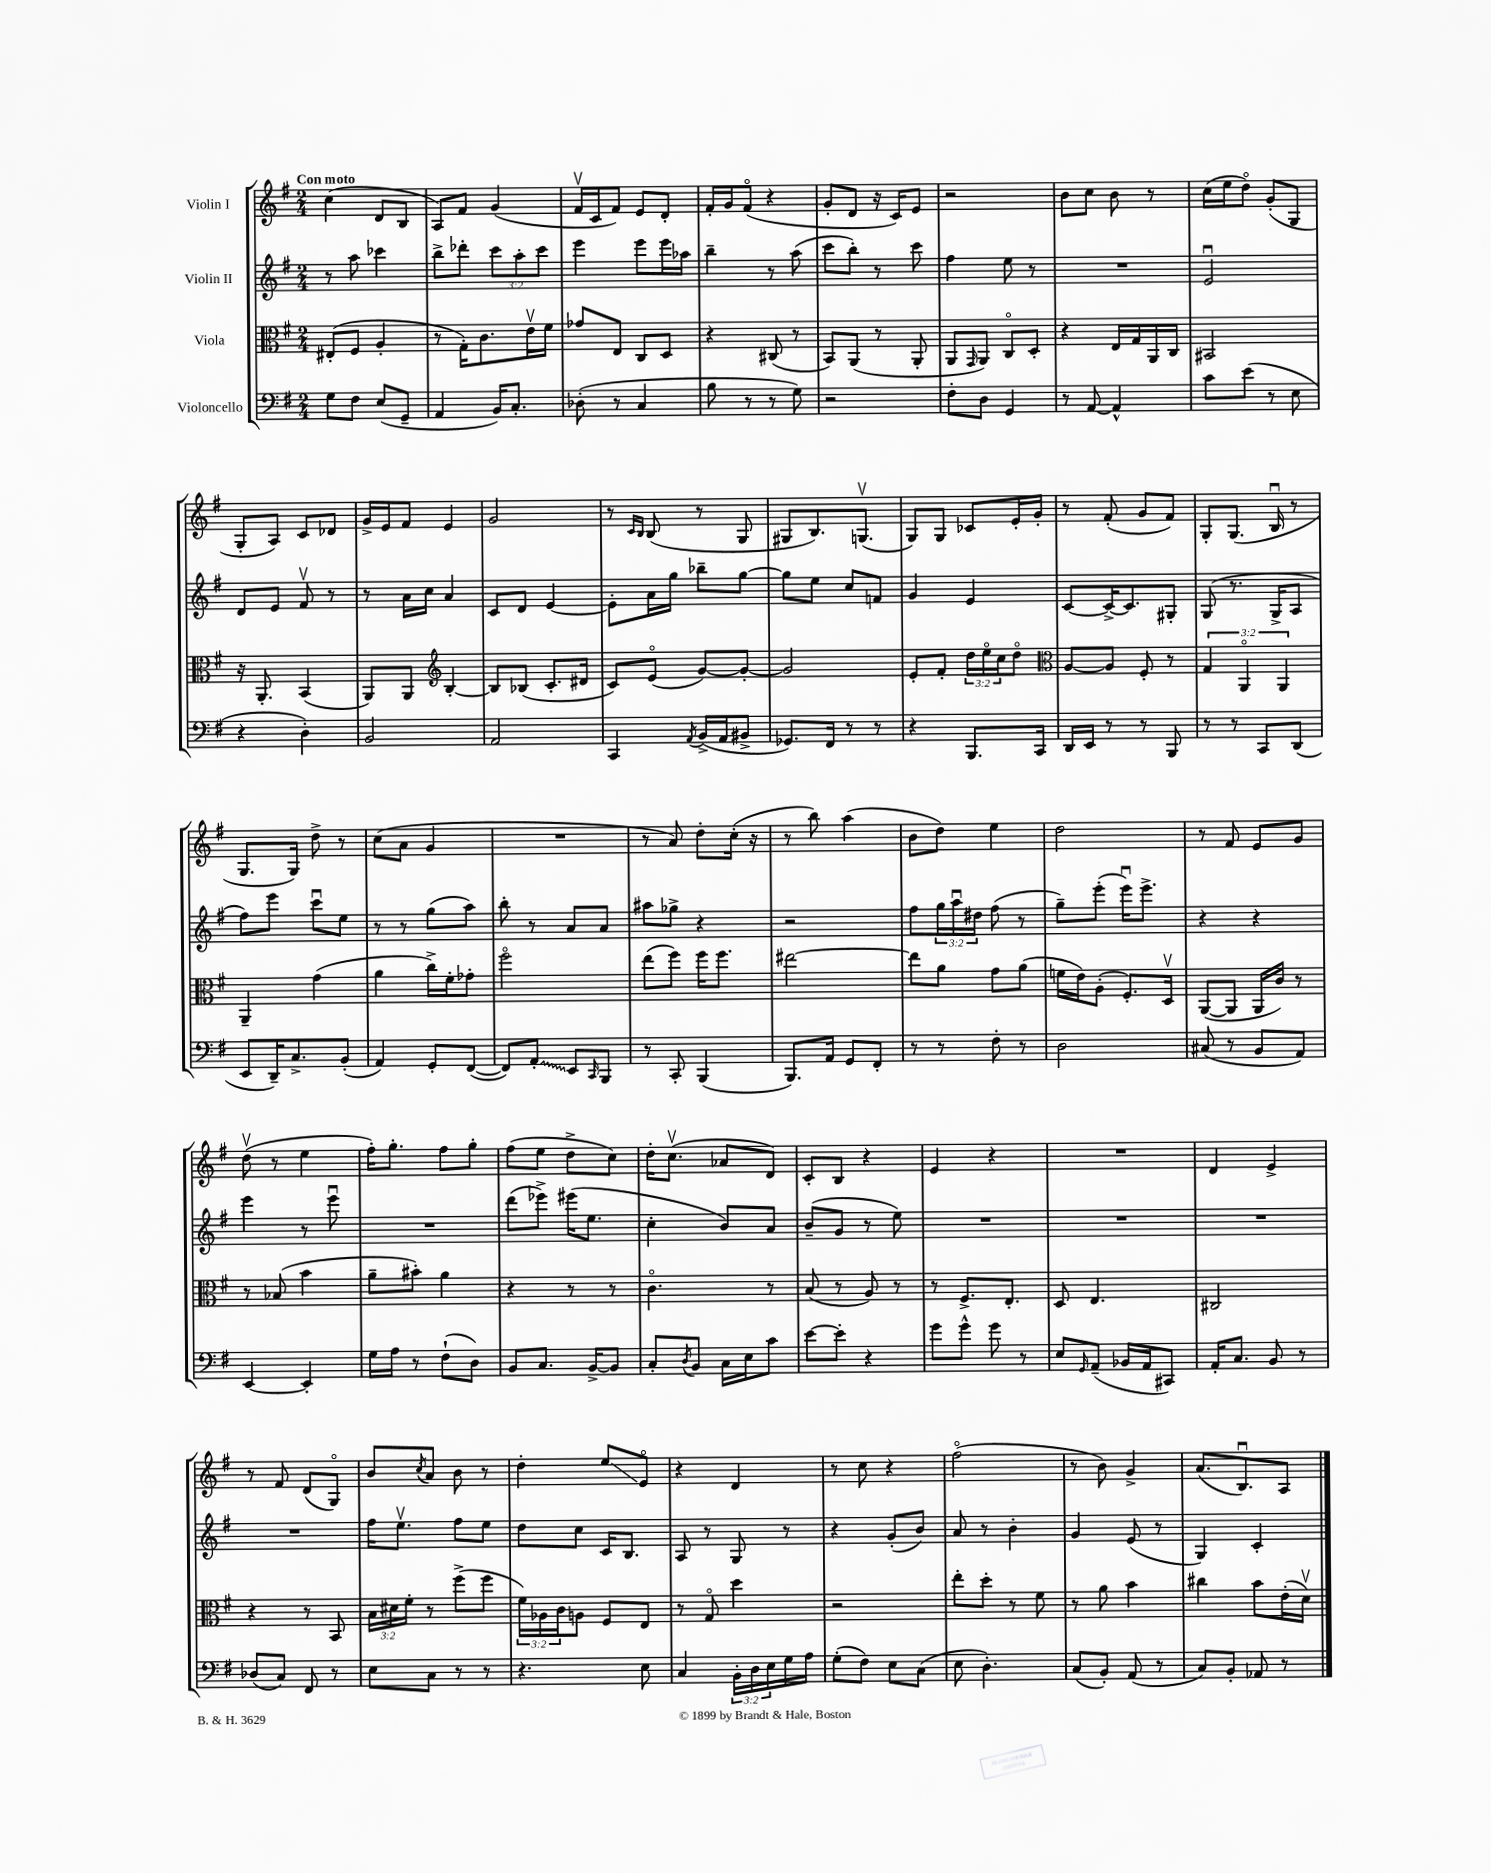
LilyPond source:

<<
\new StaffGroup <<
\new Staff = "s0" \with { instrumentName = "Violin I" } {
    \clef treble \key g \major \numericTimeSignature \time 2/4 \tempo "Con moto"
    c''4( d'8 b8 |
    a8) fis'8 g'4( |
    fis'16\upbow c'16 fis'8) e'8 d'8-. |
    fis'16-. g'16 fis'8\flageolet( r4 |
    g'8-. d'8 r16 c'16) e'8 |
    r2 |
    b'8 c''8 b'8 r8 |
    c''16( e''16 d''8\flageolet) g'8-.( g8 |
    g8-. a8) c'8 des'8 |
    g'16-> e'16 fis'8 e'4 |
    g'2 |
    r8 \grace { c'16 b16 } b8( r8 g8 |
    gis8 b8.) g8.\upbow( |
    g8) g8 ces'8 e'16-. g'16-. |
    r8 fis'8-.( g'8 fis'8) |
    g8-. g8.( b16\downbow r8 |
    g8. g16) d''8-> r8 |
    c''8( a'8 g'4 |
    R2 |
    r8 a'8) d''8-. c''16-.( r16 |
    r8 b''8) a''4( |
    b'8 d''8) e''4 |
    d''2 |
    r8 fis'8 e'8 g'8 |
    d''8\upbow( r8 e''4 |
    fis''16-.) g''8.-. fis''8 g''8-. |
    fis''8( e''8 d''8-> c''8) |
    d''16-. c''8.\upbow( aes'8 d'8) |
    c'8-. b8 r4 |
    e'4 r4 |
    R2 |
    d'4 e'4-> |
    r8 fis'8 d'8( g8\flageolet) |
    b'8 \acciaccatura { c''8 } a'8 b'8 r8 |
    d''4-. e''8\glissando e'8\flageolet |
    r4 d'4 |
    r8 c''8 r4 |
    fis''2\flageolet( |
    r8 b'8) g'4-> |
    a'8.( b8.\downbow) a8 \bar "|." |
}
\new Staff = "s1" \with { instrumentName = "Violin II" } {
    \clef treble \key g \major \numericTimeSignature \time 2/4 \override Staff.TupletNumber.text = #tuplet-number::calc-fraction-text
    r8 a''8 ces'''4 |
    b''8-> des'''8-. \tuplet 3/2 { c'''8 a''8-. c'''8 } |
    e'''4 e'''8 e'''16 aes''16 |
    b''4-- r8 a''8( |
    c'''8 b''8-.) r8 c'''8 |
    fis''4 e''8 r8 |
    R2 |
    e'2\downbow |
    d'8 e'8 fis'8\upbow r8 |
    r8 a'16 c''16 a'4 |
    c'8 d'8 e'4~ |
    e'8-. a'16 g''16 bes''8-- g''8~ |
    g''8 e''8 c''8 f'8 |
    g'4 e'4 |
    c'8~ c'16~-> c'8. gis8-. |
    g8( r8. g16-> a8 |
    fis''8) e'''8 c'''8\downbow e''8 |
    r8 r8 g''8( a''8) |
    b''8-. r8 a'8 a'8 |
    ais''8 ges''8-> r4 |
    r2 |
    fis''8 \tuplet 3/2 { g''16 a''16\downbow dis''16 } fis''8( r8 |
    g''8--) e'''8-.( e'''16\downbow) e'''8.-> |
    r4 r4 |
    e'''4 r8 e'''8\downbow |
    R2 |
    d'''8( ees'''8->) eis'''16( e''8. |
    c''4-. b'8) a'8 |
    b'8--( g'8 r8 e''8) |
    R2 |
    R2 |
    R2 |
    R2 |
    fis''16 e''8.\upbow fis''8 e''8 |
    d''8 c''8 c'16 b8. |
    a8 r8 g8 r8 |
    r4 g'8-.( b'8) |
    a'8 r8 b'4-. |
    g'4 e'8( r8 |
    g4) c'4-. \bar "|." |
}
\new Staff = "s2" \with { instrumentName = "Viola" } {
    \clef alto \key g \major \numericTimeSignature \time 2/4 \override Staff.TupletNumber.text = #tuplet-number::calc-fraction-text
    eis8-.( fis8 a4-. |
    r8 g16-.) c'8. e'16\upbow fis'16 |
    ges'8 e8 c8 d8 |
    r4 cis8( r8 |
    b,8) a,8( r8 a,8-. |
    a,8 \grace { g,16 } a,8) c8\flageolet d8-. |
    r4 e16 g16 a,16 c16 |
    bis,2 |
    r16 a,8.-. b,4( |
    a,8) a,8 \clef treble b4~-. |
    b8 bes8( c'8.-. dis'16 |
    c'8) e'8\flageolet( g'8~) g'8~-. |
    g'2 |
    e'8-. fis'8-. \tuplet 3/2 { d''16 e''16\flageolet c''16 } d''8\flageolet |
    \clef alto a8~ a8 fis8-. r8 |
    \tuplet 3/2 { g4 a,4\flageolet a,4 } |
    a,4-- g'4( |
    a'4 c''16->) fis'16-. ges'8-. |
    fis''2\flageolet |
    e''8( fis''8) fis''16 fis''8. |
    eis''2~ |
    eis''8 a'8 g'8 a'8( |
    f'16 e'16) a8-.( fis8.-.) d16\upbow |
    a,8~( a,8 a,16 c'16) r8 |
    r8 bes8( b'4 |
    a'8-- bis'8-.) a'4 |
    r4 r8 r8 |
    c'4.\flageolet r8 |
    b8( r8 a8) r8 |
    r8 fis8.-> e8.-. |
    d8 e4. |
    cis2 |
    r4 r8 b,8 |
    \tuplet 3/2 { b16 dis'16 fis'16-. } r8 fis''8->( fis''8 |
    \tuplet 3/2 { fis'16) aes16 c'16 } a8 fis8 e8 |
    r8 g8\flageolet d''4 |
    r2 |
    e''8-. d''8-. r8 fis'8 |
    r8 a'8 b'4 |
    cis''4 b'8 e'16-.( d'16\upbow) \bar "|." |
}
\new Staff = "s3" \with { instrumentName = "Violoncello" } {
    \clef bass \key g \major \numericTimeSignature \time 2/4 \override Staff.TupletNumber.text = #tuplet-number::calc-fraction-text
    g8 fis8 e8( g,8-- |
    a,4 b,16) c8.-. |
    des8-.( r8 c4 |
    b8 r8 r8 g8) |
    r2 |
    fis8-. d8 g,4 |
    r8 a,8~ a,4-^ |
    c'8 e'8( r8 e8 |
    r4 d4-.) |
    b,2 |
    a,2 |
    c,4 \acciaccatura { a,8 } b,16->( a,16 bis,8-> |
    ges,8.) fis,16 r8 r8 |
    r4 b,,8. c,16 |
    d,16 e,16 r8 r8 b,,8 |
    r8 r8 c,8 d,8( |
    e,8 d,16--) c8.-> b,8-.( |
    a,4) g,8-. fis,8~( |
    fis,8) \once \override Glissando.style = #'zigzag a,8-.\glissando e,8 \grace { c,16 } b,,8 |
    r8 c,8-. b,,4( |
    b,,8.) a,16 g,8 fis,8-. |
    r8 r8 fis8-. r8 |
    d2 |
    cis8( r8 b,8 a,8) |
    e,4~ e,4-. |
    g16 a16 r8 fis8-!( d8) |
    b,8 c8. b,16~-> b,8 |
    c8-. \acciaccatura { d8 } b,8 c16 e16 c'8 |
    e'8~ e'8-. r4 |
    g'8 g'8-^ g'8 r8 |
    e8 \grace { g,16 } a,8--( bes,16 a,16 cis,8) |
    a,16-. c8. b,8 r8 |
    des8( c8) fis,8 r8 |
    e8 c8 r8 r8 |
    r4. e8 |
    c4 \tuplet 3/2 { b,16-. d16 e16 } g16 a16 |
    g8-.( fis8) e8 c8( |
    e8 d4.-.) |
    c8( b,8-.) a,8( r8 |
    c8) b,8-. aes,8 r8 \bar "|." |
}
>>
>>
\layout { \context { \Score \remove "Bar_number_engraver" } }
